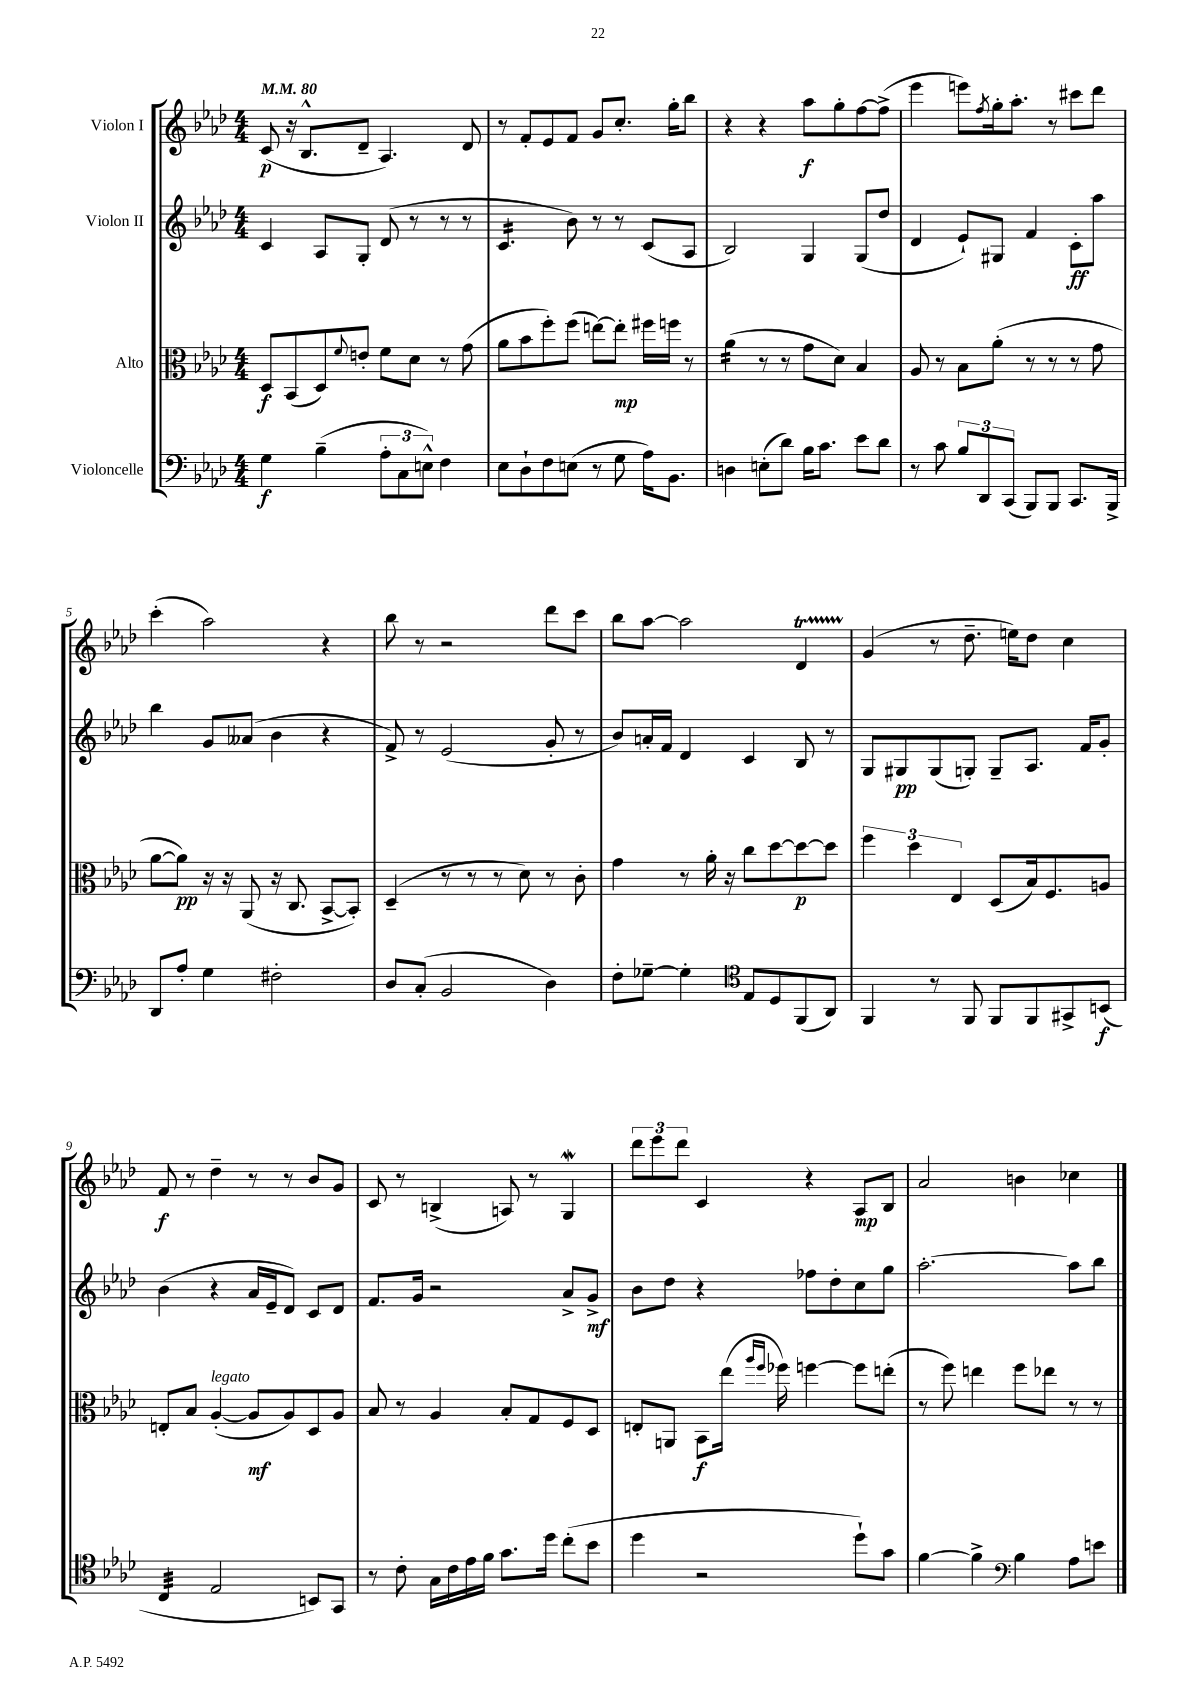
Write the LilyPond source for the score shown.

<<
\new StaffGroup <<
\new Staff = "s0" \with { instrumentName = "Violon I" } {
    \clef treble \key aes \major \numericTimeSignature \time 4/4 \tempo 4 = 80
    c'8\p( r16 bes8.-^ des'8-- aes4.) des'8 |
    r8 f'8-. ees'8 f'8 g'8 c''8.-. g''16-. bes''8 |
    r4 r4 aes''8\f g''8-. f''8~ f''8->( |
    ees'''4 e'''8) \acciaccatura { f''8 } g''16-. aes''8.-. r8 cis'''8 des'''8 |
    c'''4-.( aes''2) r4 |
    bes''8 r8 r2 des'''8 c'''8 |
    bes''8 aes''8~ aes''2 des'4\startTrillSpan |
    g'4\stopTrillSpan( r8 des''8.-- e''16) des''8 c''4 |
    f'8\f r8 des''4-- r8 r8 bes'8 g'8 |
    c'8 r8 b4->( a8) r8 g4\mordent |
    \tuplet 3/2 { des'''8 ees'''8 des'''8 } c'4 r4 aes8\mp bes8 |
    aes'2 b'4 ces''4 \bar "|." |
}
\new Staff = "s1" \with { instrumentName = "Violon II" } {
    \clef treble \key aes \major \numericTimeSignature \time 4/4
    c'4 aes8 g8-. des'8( r8 r8 r8 |
    c'4.:16 bes'8) r8 r8 c'8( aes8 |
    bes2) g4 g8( des''8 |
    des'4 ees'8-!) gis8 f'4 c'8-.\ff aes''8 |
    bes''4 g'8 aeses'8( bes'4 r4 |
    f'8->) r8 ees'2( g'8-. r8 |
    bes'8) a'16-. f'16 des'4 c'4 bes8 r8 |
    g8 gis8\pp gis8( g8-.) g8-- aes8. f'16 g'8-. |
    bes'4( r4 aes'16 ees'16-- des'8) c'8 des'8 |
    f'8. g'16 r2 aes'8-> g'8->\mf |
    bes'8 des''8 r4 fes''8 des''8-. c''8 g''8 |
    aes''2.~-. aes''8 bes''8 \bar "|." |
}
\new Staff = "s2" \with { instrumentName = "Alto" } {
    \clef alto \key aes \major \numericTimeSignature \time 4/4
    des8\f bes,8( des8) \appoggiatura { f'8 } e'8-. f'8 des'8 r8 g'8( |
    aes'8 bes'8 f''8-.) f''8( e''8~) e''8-.\mp fis''16 f''16 r8 |
    aes'4:16( r8 r8 g'8 des'8) bes4 |
    aes8 r8 bes8 aes'8-.( r8 r8 r8 g'8 |
    aes'8~ aes'8\pp) r16 r16 aes,8( r16 c8. bes,8~-> bes,8-.) |
    des4--( r8 r8 r8 des'8) r8 c'8-. |
    g'4 r8 aes'16-. r16 c''8 des''8~ des''8~\p des''8 |
    \tuplet 3/2 { f''4 des''4 ees4 } des8( bes16) f8. a8 |
    e8-. bes8 aes4~-.^\markup { \italic "legato" }( aes8\mf aes8) des8 aes8 |
    bes8 r8 aes4 bes8-. g8 f8 des8 |
    e8-. a,8 bes,8\f ees''16( \grace { aes''16 f''16 } fes''16) f''4~ f''8 e''8-.( |
    r8 f''8) e''4 f''8 ees''8 r8 r8 \bar "|." |
}
\new Staff = "s3" \with { instrumentName = "Violoncelle" } {
    \clef bass \key aes \major \numericTimeSignature \time 4/4
    g4\f bes4--( \tuplet 3/2 { aes8-. c8 e8-^) } f4 |
    ees8 des8-! f8 e8( r8 g8 aes16) bes,8. |
    d4 e8-.( des'8) bes16 c'8. ees'8 des'8 |
    r8 c'8 \tuplet 3/2 { bes8 des,8 c,8( } bes,,8) bes,,8 c,8. bes,,16-> |
    des,8 aes8-. g4 fis2-. |
    des8 c8-.( bes,2 des4) |
    f8-. ges8~-- ges4-. \clef tenor ees8 des8 f,8( aes,8) |
    f,4 r8 f,8 f,8 f,8 gis,8-> b,8\f( |
    c4:32 ees2 b,8) g,8 |
    r8 c'8-. g16 c'16 ees'16 f'16 g'8. des''16 c''8-.( bes'8 |
    des''4 r2 des''8-!) g'8 |
    f'4~ f'4-> \clef bass bes4 aes8 e'8 \bar "|." |
}
>>
>>
